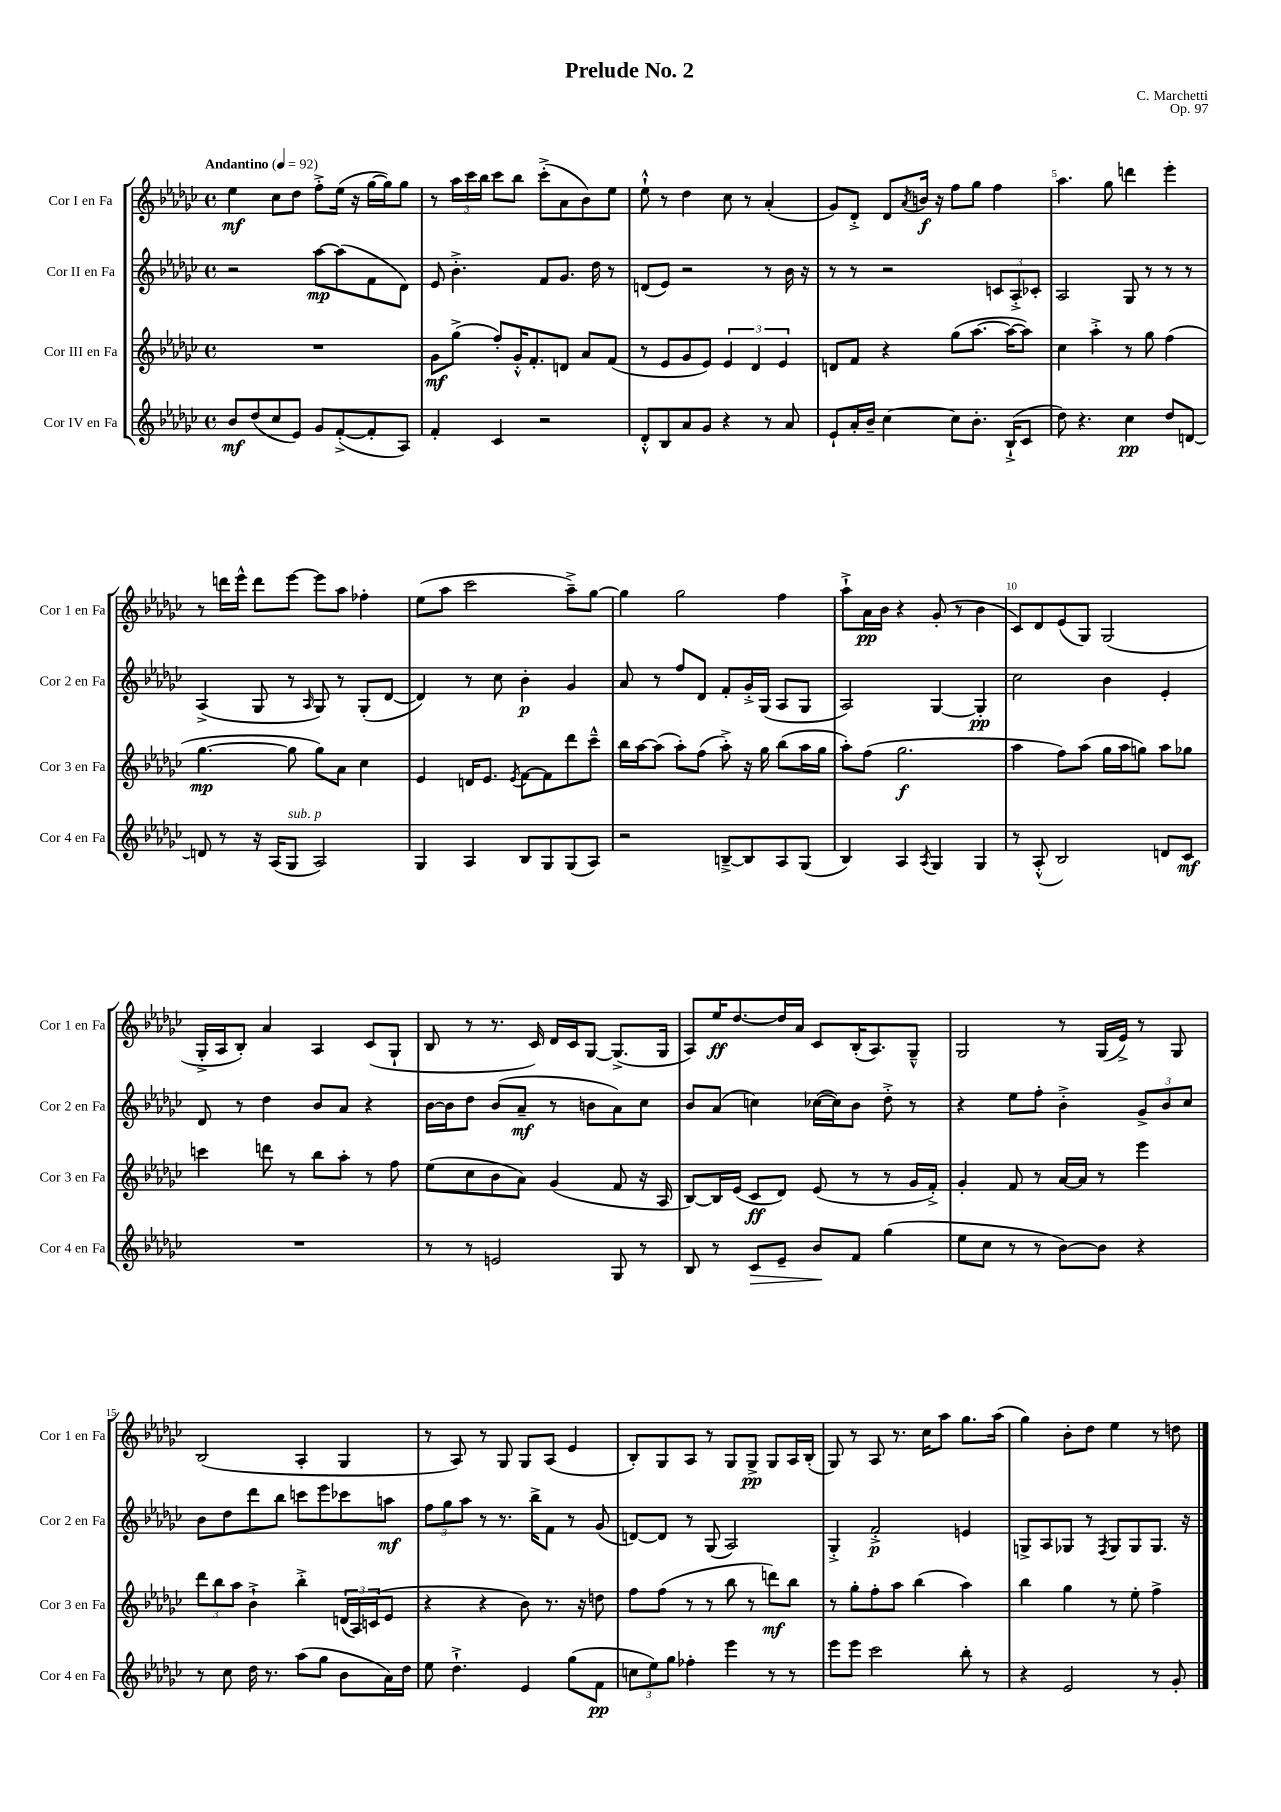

**kern	**kern	**kern	**kern
*staff4	*staff3	*staff2	*staff1
*clefG2	*clefG2	*clefG2	*clefG2
*k[b-e-a-d-g-c-]	*k[b-e-a-d-g-c-]	*k[b-e-a-d-g-c-]	*k[b-e-a-d-g-c-]
*M4/4	*M4/4	*M4/4	*M4/4
*met(c)	*met(c)	*met(c)	*met(c)
*MM92	*MM92	*MM92	*MM92
8b-	1r	2r	4ee-
(8dd-	.	.	.
8cc-	.	.	8cc-
8e-)	.	.	8dd-
8g-	.	[8aa-	8ff'^
([8f'^	.	(8aa-]	(16ee-
.	.	.	16r
8f']	.	8f	[16gg-
.	.	.	16gg-])
8A-)	.	8d-)	8gg-
=	=	=	=
4f'	8g-	8e-	8r
.	(8gg-^	4.b-'^	24aa-
.	.	.	24ccc-
.	.	.	24bb-
4c-	8ff')	.	8ccc-
.	16g-'^^	.	8bb-
.	8.f'	.	.
2r	.	8f	(8ccc-'^
.	8d	8.g-	8a-
.	8a-	.	8b-)
.	.	16dd-	.
.	(8f	8r	8ee-
=	=	=	=
8d-'^^	8r	(8d	8ee-`^^
8B-	8e-	8e-)	8r
8a-	8g-	2r	4dd-
8g-	8e-)	.	.
4r	6e-	.	8cc-
.	.	.	8r
.	6d-	.	.
8r	.	8r	(4a-'
.	6e-	.	.
8a-	.	16b-	.
.	.	16r	.
=	=	=	=
8e-`	8d	8r	8g-)
16a-'	8f	8r	8d-'^
16b-~	.	.	.
[4cc-	4r	2r	8d-
.	.	.	8qa-
.	.	.	16b
.	.	.	16r
8cc-]	(8gg-	.	8ff
8.b-'	[8.aa-	.	8gg-
.	.	12c	4ff
(16B-`^	16aa-_	.	.
.	.	12A-'^	.
8c-	8aa-])	.	.
.	.	12c-'	.
=	=	=	=
8dd-)	4cc-	2A-	4.aa-
4.r	.	.	.
.	4aa-'^	.	.
.	.	.	8gg-
4cc-	8r	8G-	4ddd
.	8gg-	8r	.
8dd-	(4ff	8r	4eee-'
[8d	.	8r	.
=	=	=	=
8d]	[4.gg-	(4A-^	8r
8r	.	.	16ddd
.	.	.	16eee-^^
16r	.	8G-	8ddd
(16A-	.	.	.
8G-	8gg-]	8r	[8eee-
.	.	16qqA-	.
2A-)	8gg-)	8G-)	8eee-]
.	8a-	8r	8aa-
.	4cc-	(8G-'	4ff-'
.	.	[8d-	.
=	=	=	=
4G-	4e-	4d-])	(8ee-
.	.	.	8aa-
4A-	16d	8r	2ccc-
.	8.e-	.	.
.	.	8cc-	.
.	8qe-	.	.
8B-	[8f	4b-'	.
8G-	8f]	.	.
(8G-	8ddd-	4g-	8aa-~^)
8A-)	8ccc-~^^	.	[8gg-
=	=	=	=
2r	16bb-	8a-	4gg-]
.	[16aa-	.	.
.	(8aa-]	8r	.
.	8aa-')	8ff	2gg-
.	(8ff	8d-	.
[8B~^	8aa-'^)	8f'	.
8B]	16r	16g-'^	.
.	16gg-	(16G-	.
8A-	(8bb-	8A-	4ff
(8G-	16aa-	8G-	.
.	16gg-	.	.
=	=	=	=
4B-)	8aa-')	2A-)	8aa-`^
.	(8ff	.	16a-
.	.	.	16b-
4A-	2.gg-	.	4r
8qA-	.	.	.
4G-	.	[4G-	(8g-'
.	.	.	8r
4G-	.	4G-']	4b-
=	=	=	=
8r	4aa-	2cc-	8c-)
(8A-'^^	.	.	8d-
2B-)	8ff)	.	(8e-
.	(8aa-	.	8G-)
.	16gg-	4b-	(2G-
.	16aa-	.	.
.	8gg)	.	.
8d	8aa-	4e-'	.
8c-	8gg-	.	.
=	=	=	=
1r	4ccc	8d-	16G-'^
.	.	.	16A-
.	.	8r	8B-')
.	8ddd	4dd-	4a-
.	8r	.	.
.	8bb-	8b-	4A-
.	8aa-'	8a-	.
.	8r	4r	(8c-
.	8ff	.	8G-`
=	=	=	=
8r	(8ee-	[16b-	8B-
.	.	16b-]	.
8r	8cc-	8dd-	8r
2e	8b-	(8b-	8.r
.	8a-)	8a-~	.
.	.	.	16c-)
.	(4g-	8r	16d-
.	.	.	16c-
.	.	8b	[8G-
8G-	8f	8a-)	(8.G-^]
8r	16r	8cc-	.
.	16A-	.	16G-
=	=	=	=
8B-	[8B-)	8b-	8A-)
8r	16B-]	(8a-	16ee-
.	(16e-	.	[8.dd-
8c-	8c-	4cc)	.
8e-~	8d-)	.	16dd-]
.	.	.	16a-
8b-	(8e-	([16cc-	8c-
.	.	16cc-])	.
8f	8r	8b-	(16B-'
.	.	.	8.A-)
(4gg-	8r	8dd-'^	.
.	16g-	8r	8G-~^^
.	16f'^)	.	.
=	=	=	=
8ee-	4g-'	4r	2G-
8cc-	.	.	.
8r	8f	8ee-	.
8r	8r	8ff'	.
[8b-)	[16a-	4b-'^	8r
.	16a-]	.	.
8b-]	8r	.	(16G-
.	.	.	16e-^)
4r	4eee-	12g-^	8r
.	.	12b-	.
.	.	.	8G-
.	.	12cc-	.
=	=	=	=
8r	12ddd-	8b-	(2B-
.	12bb-	.	.
8cc-	.	8dd-	.
.	12aa-	.	.
16dd-	4b-`^	8ddd-	.
8.r	.	.	.
.	.	8bb-	.
(8aa-	4bb-'^	8ccc	4A-'
8gg-	.	8eee-	.
8b-	(24d	8ccc-	4G-
.	24A-)	.	.
.	(24c	.	.
16a-)	8e-	8aa	.
16dd-	.	.	.
=	=	=	=
8ee-	4r	12ff	8r
.	.	12gg-	.
4.dd-`^	.	.	8A-)
.	.	12aa-	.
.	4r	8r	8r
.	.	8.r	8G-
4e-	8b-)	.	8G-
.	.	16bb-^	.
.	8.r	8f	(8A-
(8gg-	.	8r	4e-
.	16r	.	.
8f	8dd	(8g-	.
=	=	=	=
12cc	8ff	[8d)	8B-')
12ee-)	.	.	.
.	(8ff	8d]	8G-
12gg-	.	.	.
4ff-'	8r	8r	8A-
.	8r	(8G-	8r
4eee-	8bb-	2A-)	8G-
.	8r	.	8G-^
8r	8ddd)	.	8G-
8r	8bb-	.	16A-
.	.	.	(16B-'
=	=	=	=
8eee-	8r	4G-'^	8G-)
8eee-	8gg-'	.	8r
2ccc-	8ff'	2f'^	8A-
.	8aa-	.	8.r
.	(4bb-	.	.
.	.	.	16cc-
.	.	.	8aa-
8bb-'	4aa-)	4e	8.gg-
8r	.	.	.
.	.	.	(16aa-
=	=	=	=
4r	4bb-	8G^	4gg-)
.	.	8A-	.
2e-	4gg-	8G-	8b-'
.	.	8r	8dd-
.	.	8qF	.
.	8r	8G-	4ee-
.	8ee-'	8G-	.
8r	4ff^	8.G-	8r
8g-'	.	.	8dd
.	.	16r	.
==	==	==	==
*-	*-	*-	*-
